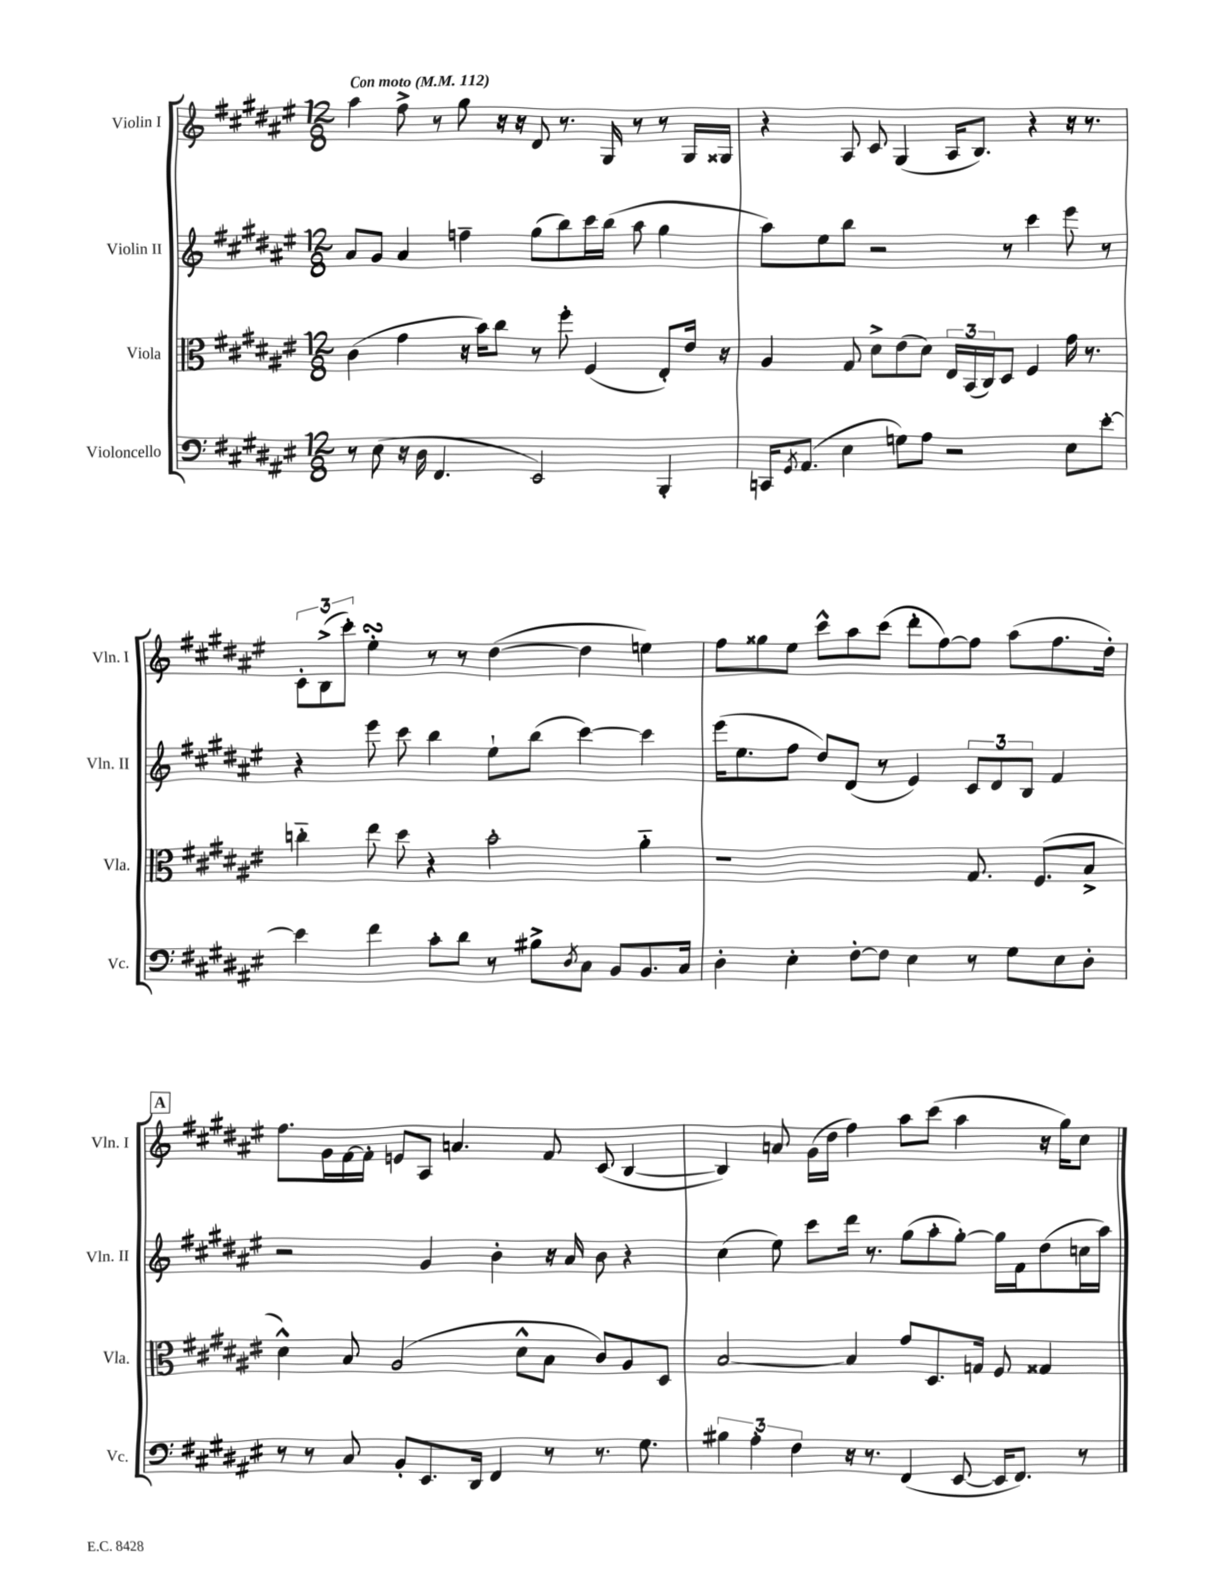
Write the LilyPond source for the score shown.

<<
\new StaffGroup <<
\new Staff = "s0" \with { instrumentName = "Violin I" shortInstrumentName = "Vln. I" } {
    \clef treble \key fis \major \numericTimeSignature \time 12/8 \tempo "Con moto" 4 = 112
    ais''4 fis''8-> r8 gis''8 r16 r16 dis'8 r8. gis16 r8 r8 gis16 gisis16 |
    r4 ais8 cis'8 gis4( ais16 b8.) r4 r16 r8. |
    \tuplet 3/2 { cis'8-. b8->( cis'''8-.) } eis''4-.\turn r8 r8 dis''4~( dis''4 e''4) |
    fis''8 gisis''8 eis''8 cis'''8-^ ais''8 cis'''8( dis'''8-. fis''8~) fis''8 ais''8( fis''8. dis''16-.) |
    \mark \markup { \box "A" } fis''8. gis'16 fis'16~ fis'16-. e'8 ais8 a'4. fis'8 cis'8( b4~ |
    b4) a'8 gis'16( dis''16 fis''4) ais''8 cis'''8( ais''4 r16 gis''16) cis''8 \bar "|." |
}
\new Staff = "s1" \with { instrumentName = "Violin II" shortInstrumentName = "Vln. II" } {
    \clef treble \key fis \major \numericTimeSignature \time 12/8
    ais'8 gis'8 ais'4 f''4-- gis''8( b''8) cis'''16 b''16( ais''8 gis''4 |
    ais''8) eis''8 b''8 r2 r8 cis'''4 eis'''8 r8 |
    r4 eis'''8 cis'''8 b''4 eis''8-! b''8( cis'''4~) cis'''4 |
    eis'''16( eis''8. fis''8 dis''8) dis'8( r8 eis'4) \tuplet 3/2 { cis'8 dis'8 b8 } fis'4 |
    \mark \markup { \box "A" } r2 gis'4 b'4-. r16 ais'16 b'8 r4 |
    cis''4( eis''8) cis'''8 dis'''16 r8. gis''8( ais''8-. gis''8~-.) gis''16 fis'16 dis''8( c''16 ais''16) \bar "|." |
}
\new Staff = "s2" \with { instrumentName = "Viola" shortInstrumentName = "Vla." } {
    \clef alto \key fis \major \numericTimeSignature \time 12/8
    cis'4( gis'4 r16 b'16) cis''8 r8 fis''8-. fis4( eis8-.) eis'16 r16 |
    ais4 gis8 dis'8-> eis'8( dis'8) \tuplet 3/2 { eis16 b,16( cis16) } dis8 fis4 gis'16 r8. |
    c''4-_ eis''8 dis''8 r4 b'2-. ais'4-_ |
    r1 gis8. fis8.( b8-> |
    \mark \markup { \box "A" } dis'4-^) b8 ais2( dis'8-^ b8 cis'8) ais8 dis8 |
    b2~ b4 gis'8 dis8. g16 fis8 gisis4 \bar "|." |
}
\new Staff = "s3" \with { instrumentName = "Violoncello" shortInstrumentName = "Vc." } {
    \clef bass \key fis \major \numericTimeSignature \time 12/8
    r8 eis8( r16 dis16 fis,4. eis,2) b,,4-. |
    c,16 \acciaccatura { gis,8 } ais,8.( eis4 g8) ais8 r2 eis8 eis'8~-. |
    eis'4 fis'4 cis'8-. dis'8 r8 bis8-> \acciaccatura { dis8 } cis8 b,8 b,8. cis16 |
    dis4-. eis4-. fis8~-. fis8 eis4 r8 gis8 eis8 dis8-. |
    \mark \markup { \box "A" } r8 r8 cis8 b,8-. eis,8. dis,16 fis,4 r8 r8. gis8. |
    \tuplet 3/2 { bis4 ais4-. fis4 } r16 r8. fis,4( eis,8~ eis,16 fis,8.) r8 \bar "|." |
}
>>
>>
\layout { \context { \Score \remove "Bar_number_engraver" } }
